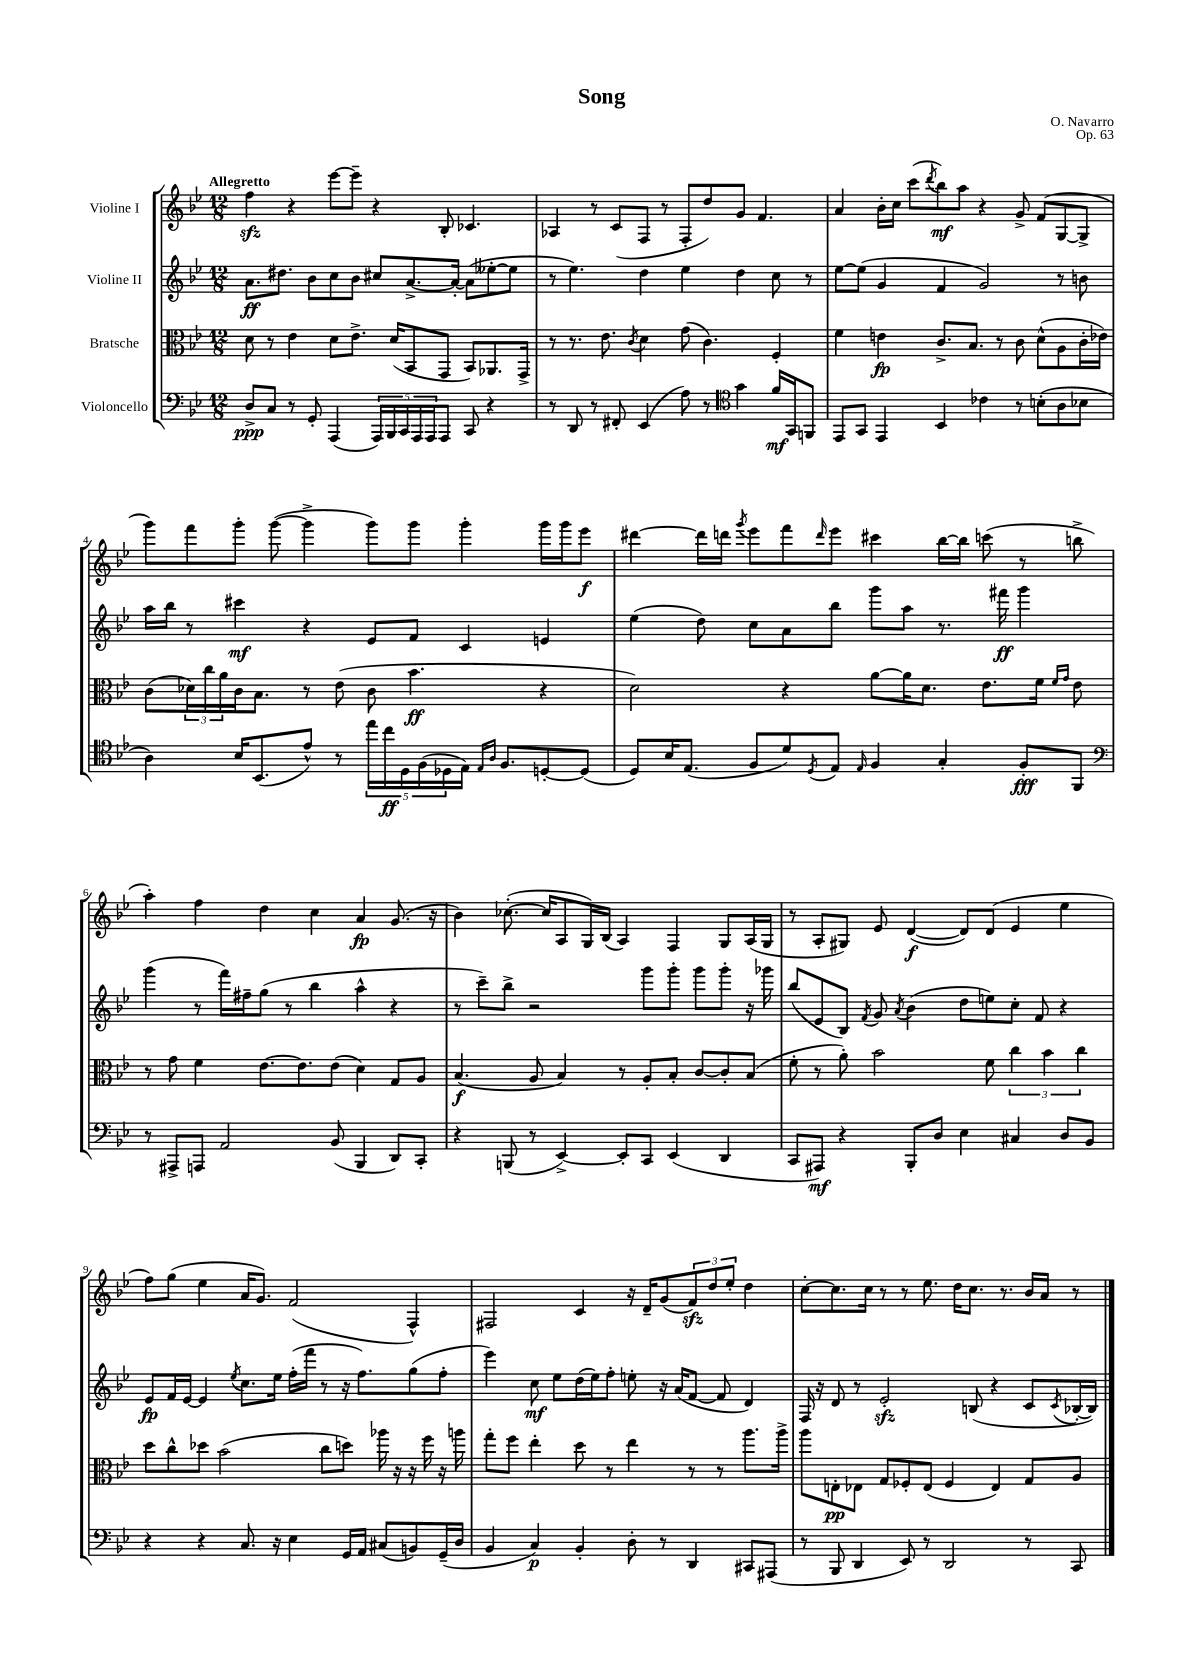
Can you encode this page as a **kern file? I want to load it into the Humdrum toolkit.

**kern	**kern	**kern	**kern
*staff4	*staff3	*staff2	*staff1
*clefF4	*clefC3	*clefG2	*clefG2
*k[b-e-]	*k[b-e-]	*k[b-e-]	*k[b-e-]
*M12/8	*M12/8	*M12/8	*M12/8
8D^	8d	8.a	4ff
8C	8r	.	.
.	.	8.dd#	.
8r	4e-	.	4r
8GG'	.	8b-	.
(4AAA	8d	8cc	[8eee-
.	8.e-^	8b-	8eee-~]
20AAA)	.	8cc#	4r
20BBB-	.	.	.
.	(16d	.	.
20CC	.	.	.
.	8BB-	[8.a^	.
20AAA	.	.	.
20AAA	.	.	.
8AAA	8GG	.	8B-'
.	.	16a'_	.
8CC	8BB-)	(8a]	4.c-
4r	8.AA-	[8ee--'	.
.	.	8ee--]	.
.	16GG^	.	.
=	=	=	=
8r	8r	8r	4A-
8DD	8.r	4.ee-)	.
8r	.	.	8r
.	8.e-	.	.
8FF#'	.	.	(8c
.	8qc	.	.
(4EE-	4d	4dd	8F
.	.	.	8r
8A)	(8g	4ee-	8F'
8r	4.c)	.	8dd)
*clefC4	*	*	*
4g	.	4dd	8g
.	.	.	4.f
16f	4F'	8cc	.
16GG	.	.	.
8FF	.	8r	.
=	=	=	=
8EE-	4f	[8ee-	4a
8GG	.	(8ee-]	.
4EE-	4e	4g	16b-'
.	.	.	16cc
.	.	.	(8ccc
.	.	.	8qddd
4BB-	8.c^	4f	8bb-)
.	.	.	8aa
.	8.B-	.	.
4c-	.	2g)	4r
.	8r	.	.
8r	8c	.	8g^
(8B'	(8d^^	.	(8f
8A	8A	8r	[8G
8B-	16c'	8b	8G^]
.	16e-)	.	.
=	=	=	=
4A)	(8c	16aa	8ggg)
.	.	16bb-	.
.	24d-)	8r	8fff
.	24cc	.	.
.	24a	.	.
16B-	16c	4ccc#	8ggg'
(8.BB-	8.B-	.	.
.	.	.	([8ggg
8e-^^)	8r	4r	4ggg^]
8r	(8e-	.	.
20ee-	8c	8e-	8ggg)
20cc	.	.	.
20D	.	.	.
.	4.b-	8f	8ggg
(20F	.	.	.
20D-	.	.	.
16E-)	.	4c	4ggg'
16qqE-	.	.	.
16qqA	.	.	.
8.F	.	.	.
[8D'	4r	4e	16ggg
.	.	.	16ggg
(8D]	.	.	8eee-
=	=	=	=
8D)	2d)	(4ee-	[4ddd#
16B-	.	.	.
(8.E-	.	.	.
.	.	8dd)	16ddd#]
.	.	.	16ddd
.	.	.	8qggg
8F	.	8cc	8eee-
8d)	4r	8a	8fff
8qD	.	.	16qqddd
8E-	.	8bb-	8eee-
16qqE-	.	.	.
4F	[8a	8ggg	4ccc#
.	16a]	8aa	.
.	8.d	.	.
4G'	.	8.r	[16bb-
.	.	.	16bb-]
.	8.e-	.	(8ccc
.	.	16fff#	.
8F'	.	4ggg	8r
.	16f	.	.
.	16qqf	.	.
.	16qqg	.	.
8FF	8e-	.	8bb^
=	=	=	=
*clefF4	*	*	*
8r	8r	(4ggg	4aa')
8AAA#^	8g	.	.
8AAA	4f	8r	4ff
2AA	.	16fff)	.
.	.	16ff#~	.
.	[8.e-	(8gg	4dd
.	.	8r	.
.	8.e-]	.	.
.	.	4bb-	4cc
(8BB-	(8e-	.	.
4BBB-	4d)	4aa^^	4a
8DD)	8G	4r	(8.g
8CC'	8A	.	.
.	.	.	16r
=	=	=	=
4r	(4.B-	8r	4b-)
.	.	8ccc~)	.
(8BBB	.	8bb-^	([8.cc-'
8r	8A	2r	.
.	.	.	16cc-]
[4EE-^)	4B-)	.	8A
.	.	.	16G)
.	.	.	(16B-
8EE-']	8r	.	4A)
8CC	8A'	8ggg	.
(4EE-	8B-'	8ggg'	4F
.	[8c	8ggg	.
4DD	8c']	8ggg'	8G
.	(8B-	16r	(16A
.	.	16ggg-	16G
=	=	=	=
8CC	8f'	(8bb-	8r
8AAA#)	8r	8e-	8A'
4r	8a')	8B-)	8G#)
.	.	8qf	.
.	2b-	8g	8e-
.	.	8qa	.
8BBB-'	.	(4b-	([4d
8D	.	.	.
4E-	.	8dd	8d])
.	8f	8ee)	(8d
4C#	6cc	8cc'	4e-
.	.	8f	.
.	6b-	.	.
8D	.	4r	4ee-
.	6cc	.	.
8BB-	.	.	.
=	=	=	=
4r	8dd	8e-	8ff)
.	8cc^^	16f	(8gg
.	.	[16e-	.
4r	8dd-	4e-]	4ee-
.	(2b-	.	.
.	.	8qee-	.
8.C	.	8.cc	16a
.	.	.	8.g)
16r	.	16ee-	.
4E-	.	(16ff'	(2f
.	.	16fff	.
.	8cc	8r	.
16GG	8dd)	16r	.
16AA	.	8.ff)	.
(8C#	16aa-	.	.
.	16r	.	.
8BB)	16r	(8gg	4F^^)
.	16ff	.	.
(16GG~	16r	8ff'	.
16D	16aa	.	.
=	=	=	=
4BB-	8gg'	4eee-)	2F#
.	8ff	.	.
4C)	4ee-'	8cc	.
.	.	8ee-	.
4BB-'	8dd	(16dd	4c
.	.	16ee-)	.
.	8r	8ff'	.
8D'	4ee-	8ee'	16r
.	.	.	16d~
8r	.	16r	(8g
.	.	(16a	.
4DD	8r	[8f	12f)
.	.	.	12dd
.	8r	8f]	.
.	.	.	12ee-'
8CC#	8.aa	4d)	4dd
(8AAA#	.	.	.
.	16aa^	.	.
=	=	=	=
8r	8aa	16F	[8cc'
.	.	16r	.
8BBB-	8E'	8d	8.cc]
4DD	8E-	8r	.
.	.	.	16cc
.	8G	2e-'	8r
8EE-)	8F-'	.	8r
8r	(8E-	.	8.ee-
2DD	4F-	.	.
.	.	.	16dd
.	.	(8B	8.cc
.	4E-)	4r	.
.	.	.	8.r
8r	8G	8c	16b-
.	.	.	16a
.	.	8qc	.
8CC	8A	[16B-'	8r
.	.	16B-])	.
==	==	==	==
*-	*-	*-	*-
